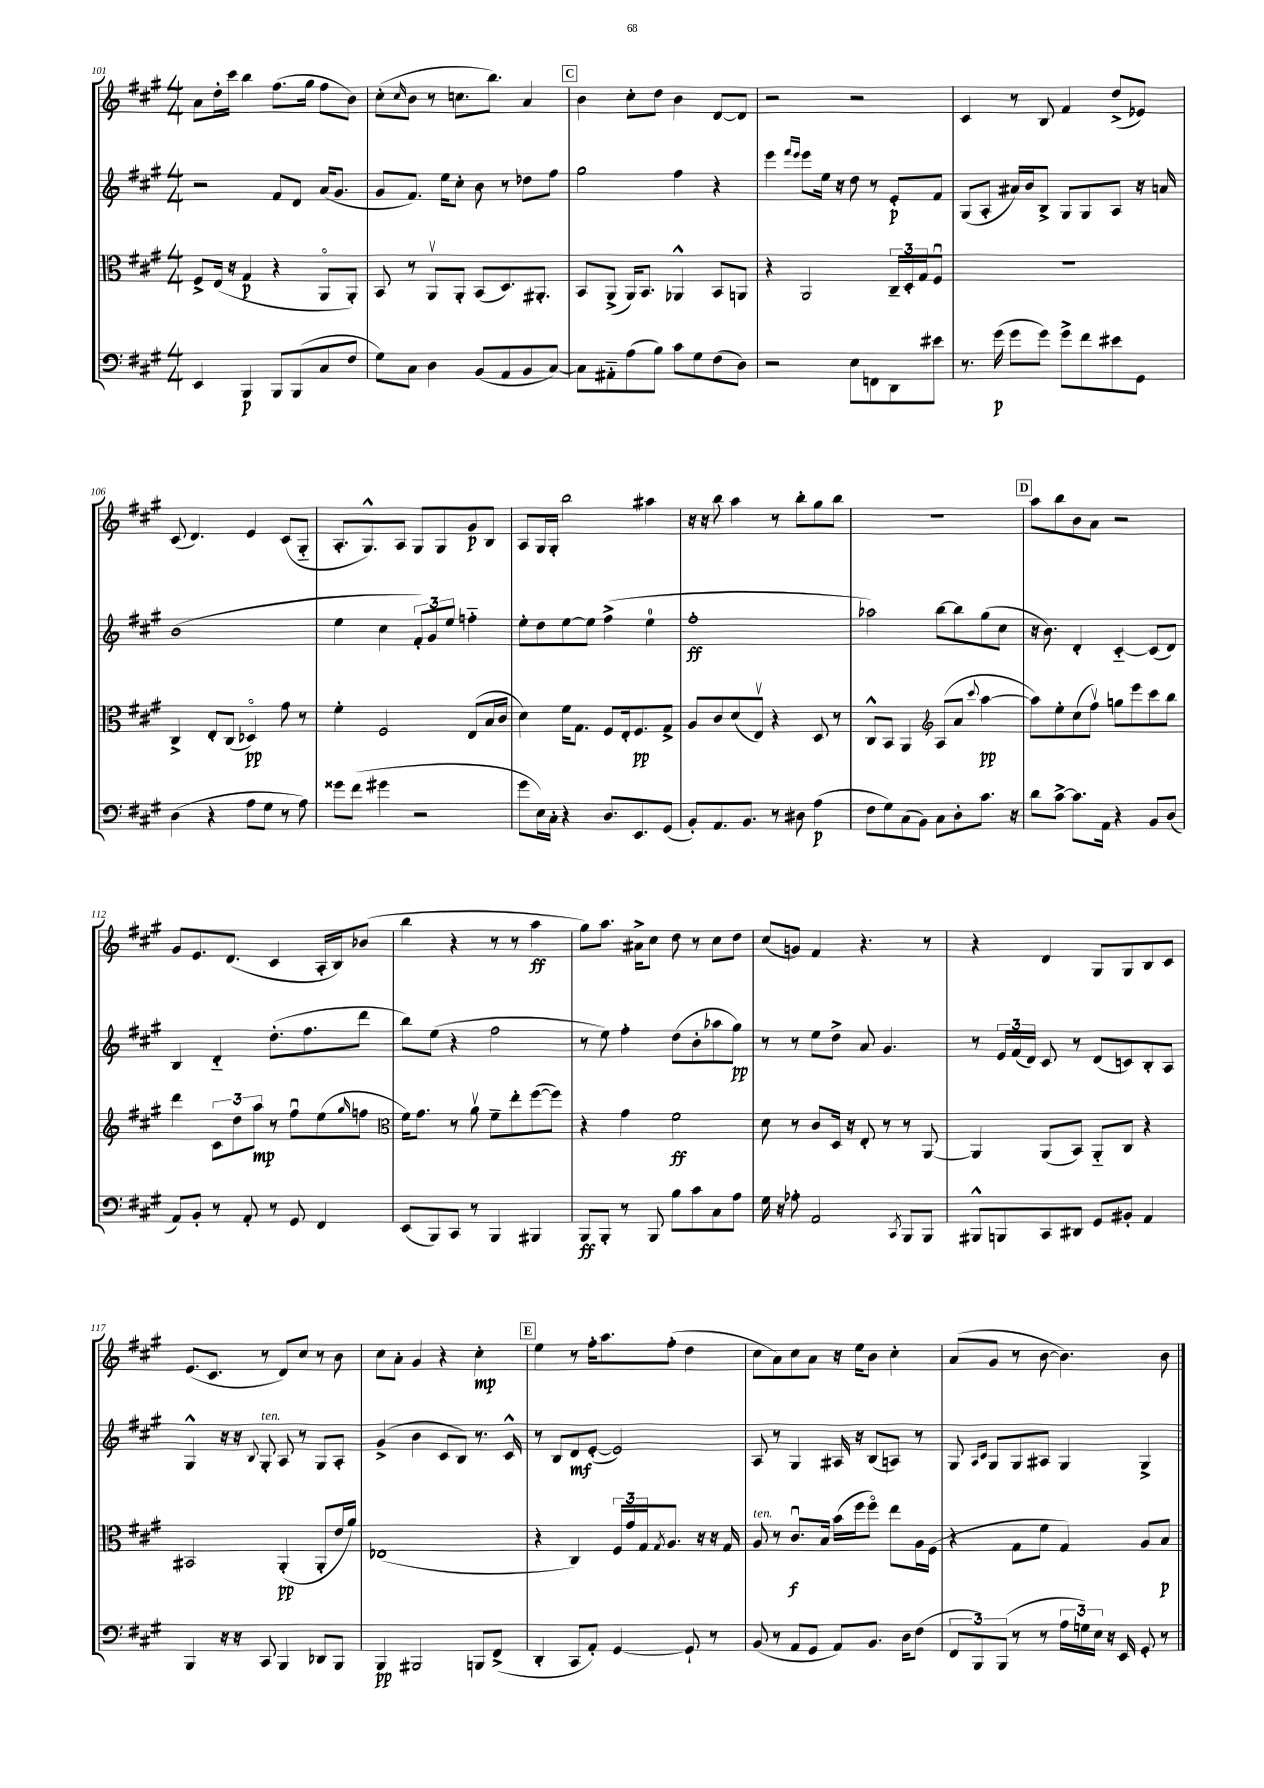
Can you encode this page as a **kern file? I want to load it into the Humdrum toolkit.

**kern	**dynam	**kern	**dynam	**kern	**dynam	**kern	**dynam
*part4	*part4	*part3	*part3	*part2	*part2	*part1	*part1
*staff4	*staff4	*staff3	*staff3	*staff2	*staff2	*staff1	*staff1
*clefF4	*	*clefC3	*	*clefG2	*	*clefG2	*
*k[f#c#g#]	*	*k[f#c#g#]	*	*k[f#c#g#]	*	*k[f#c#g#]	*
*M4/4	*	*M4/4	*	*M4/4	*	*M4/4	*
=101	=101	=101	=101	=101	=101	=101	=101
4EE/	.	8F#^/L	.	2r	.	8a\L	.
.	.	(16E/Jk	.	.	.	16dd'\L	.
.	.	16r	.	.	.	16ccc#\JJ	.
4BBB/	p	4G#/	p	.	.	4bb\	.
8BBB/L	.	4r	.	8f#/L	.	(8.ff#\L	.
(8BBB/	.	.	.	8d/J	.	.	.
.	.	.	.	.	.	16gg#\Jk	.
8C#/	.	8AA/L	.	(16a/KL	.	8ff#\L	.
.	.	.	.	8.g#/J	.	.	.
8F#/J	.	8AA'/J)	.	.	.	8b\J)	.
=102	=102	=102	=102	=102	=102	=102	=102
8G#\L)	.	8BB/	.	8g#/L	.	(8cc#'\L	.
.	.	.	.	.	.	16qqcc#/	.
8C#\J	.	8r	.	8.f#/J)	.	8b\J	.
4D\	.	8AAv/L	.	.	.	8r	.
.	.	.	.	16ee\KL	.	.	.
.	.	8AA'/J	.	8cc#'\J	.	8.ccn\L	.
(8BB/L	.	(8BB/L	.	8b\	.	.	.
.	.	.	.	.	.	8.bb\J)	.
8AA/	.	8.D/)	.	8r	.	.	.
8BB/	.	.	.	8dd-X\L	.	4a/	.
.	.	8.AA#X'/J	.	.	.	.	.
[8C#/J)	.	.	.	8ff#\J	.	.	.
!!LO:REH:place=s1:t=C
=103	=103	=103	=103	=103	=103	=103	=103
8C#\L]	.	8BB/L	.	2gg#\	.	4b\	.
8AA#X\	.	(8AA^/J	.	.	.	.	.
(8A\	.	16AA/KL)	.	.	.	8cc#'\L	.
.	.	8.BB/J	.	.	.	.	.
8B\J)	.	.	.	.	.	8dd\J	.
8c#\L	.	4AA-X^^/	.	4ff#\	.	4b\	.
8G#\	.	.	.	.	.	.	.
(8F#\	.	8BB/L	.	4r	.	[8d/L	.
8D\J)	.	8AAn/J	.	.	.	8d/J]	.
=104	=104	=104	=104	=104	=104	=104	=104
2r	.	4r	.	4eee\	.	2r	.
.	.	.	.	16qqfff#/LL	.	.	.
.	.	.	.	16qqeee/JJ	.	.	.
.	.	2AA/	.	8eee\L	.	.	.
.	.	.	.	16ee\Jk	.	.	.
.	.	.	.	16r	.	.	.
8E\L	.	.	.	8dd\	.	2r	.
8FFn\	.	.	.	8r	.	.	.
8DD\	.	24C#~/LL	.	8e'/L	p	.	.
.	.	24D'/	.	.	.	.	.
.	.	24G#/J	.	.	.	.	.
8e#X\J	.	8F#u/J	.	8f#/J	.	.	.
=105	=105	=105	=105	=105	=105	=105	=105
8.r	.	1r	.	(8G#/L	.	4c#/	.
.	.	.	.	8A'/J	.	.	.
(16g#\	p	.	.	.	.	.	.
8g#\L	.	.	.	16a#X/LL)	.	8r	.
.	.	.	.	16b/J	.	.	.
8g#\J)	.	.	.	8B^/J	.	8B/	.
8g#^\L	.	.	.	8G#/L	.	4f#/	.
8f#\	.	.	.	8G#/	.	.	.
8e#X\	.	.	.	8A/J	.	(8dd^/L	.
8GG#\J	.	.	.	16r	.	8e-X/J)	.
.	.	.	.	16an/	.	.	.
!!LO:LB:g=z
=106	=106	=106	=106	=106	=106	=106	=106
(4D\	.	4C#^/	.	(1b	.	(8c#/	.
.	.	.	.	.	.	4.d/)	.
4r	.	8E'/L	.	.	.	.	.
.	.	(8C#/J	.	.	.	.	.
8A\L	.	4D-X/)	pp	.	.	4e/	.
8G#\J	.	.	.	.	.	.	.
8r	.	8g#\	.	.	.	(8c#/L	.
8A\)	.	8r	.	.	.	8G#/J	.
=107	=107	=107	=107	=107	=107	=107	=107
8g##X\L	.	4f#'\	.	4ee\	.	8.A'/L	.
(8f#\J	.	.	.	.	.	.	.
.	.	.	.	.	.	8.G#^^/)	.
4g#X\	.	2F#/	.	4cc#\	.	.	.
.	.	.	.	.	.	8A/J	.
2r	.	.	.	12f#'/L)	.	8G#/L	.
.	.	.	.	12g#/	.	.	.
.	.	.	.	.	.	8G#/	.
.	.	.	.	12ee/J	.	.	.
.	.	(8E/L	.	4ffn\	.	8g#/	p
.	.	16B/L	.	.	.	8B/J	.
.	.	16c#/JJ	.	.	.	.	.
=108	=108	=108	=108	=108	=108	=108	=108
8g#\L	.	4d\)	.	8ee'\L	.	8A/L	.
16E\L)	.	.	.	8dd\	.	16G#/L	.
16C#'\JJ	.	.	.	.	.	16G#'/JJ	.
4r	.	16f#\KL	.	[8ee\	.	2bb\	.
.	.	8.G#\J	.	.	.	.	.
.	.	.	.	8ee\J]	.	.	.
8.D/L	.	8F#/L	.	(4ff#^\	.	.	.
.	.	16E'/k	.	.	.	.	.
8.EE/	.	8.F#/	pp	.	.	.	.
.	.	.	.	4ee\	.	4aa#X\	.
(8GG#/J	.	8G#^/J	.	.	.	.	.
=109	=109	=109	=109	=109	=109	=109	=109
8BB'/L)	.	8A/L	.	1ff#'	ff	16r	.
.	.	.	.	.	.	16r	.
8.AA/	.	8c#/	.	.	.	8bb\	.
.	.	(8d/	.	.	.	4aa\	.
8.BB/J	.	.	.	.	.	.	.
.	.	8Ev/J)	.	.	.	.	.
8r	.	4r	.	.	.	8r	.
8D#X\	.	.	.	.	.	8bb'\L	.
(4A\	p	8D/	.	.	.	8gg#\	.
.	.	8r	.	.	.	8bb\J	.
=110	=110	=110	=110	=110	=110	=110	=110
8F#\L	.	8C#^^/L	.	2aa-X\)	.	1r	.
8G#\)	.	8BB/J	.	.	.	.	.
(8C#\	.	4AA/	.	.	.	.	.
8BB\J)	.	.	.	.	.	.	.
*	*	*clefG2	*	*	*	*	*
8C#\L	.	(8A/L	.	[8bb\L	.	.	.
8D'\	.	8a/J	.	8bb\]	.	.	.
.	.	8qqccc#/	.	.	.	.	.
8.c#\J	.	[4aa\	pp	(8gg#\	.	.	.
.	.	.	.	8cc#\J	.	.	.
16r	.	.	.	.	.	.	.
!!LO:REH:place=s1:t=D
=111	=111	=111	=111	=111	=111	=111	=111
8d\L	.	8aa\L])	.	16r	.	8aa\L	.
.	.	.	.	8.b\)	.	.	.
[8c#^\J	.	8ee'\	.	.	.	8bb\	.
8.c#\L]	.	(8cc#\	.	4d'/	.	8b\	.
.	.	8ff#v\J)	.	.	.	8a\J	.
16AA\Jk	.	.	.	.	.	.	.
4r	.	8ggn\L	.	[4c#/	.	2r	.
.	.	8eee\	.	.	.	.	.
8BB/L	.	8ccc#\	.	(8c#/L]	.	.	.
(8D/J	.	8bb\J	.	8d/J)	.	.	.
!!LO:LB:g=z
=112	=112	=112	=112	=112	=112	=112	=112
8AA/L)	.	4ddd\	.	4B/	.	8g#/L	.
8BB'/J	.	.	.	.	.	8.e/	.
8r	.	12c#\L	.	4d/	.	.	.
.	.	.	.	.	.	(8.d/J	.
.	.	12dd\	.	.	.	.	.
8AA'/	.	.	.	.	.	.	.
.	.	12aa\J	mp	.	.	.	.
8r	.	8r	.	(8.dd'\L	.	4c#/	.
8GG#/	.	8ff#u\L	.	.	.	.	.
.	.	.	.	8.ff#\	.	.	.
4FF#/	.	(8ee\	.	.	.	16A'/LL	.
.	.	.	.	.	.	16B/J)	.
.	.	16qqgg#/	.	.	.	.	.
.	.	8ffn\J	.	8ddd\J	.	(8b-X/J	.
=113	=113	=113	=113	=113	=113	=113	=113
*	*	*clefC3	*	*	*	*	*
(8EE/L	.	16f#\KL)	.	8bb\L)	.	4bb\	.
.	.	8.g#\J	.	.	.	.	.
8BBB/)	.	.	.	(8ee\J	.	.	.
8CC#/J	.	8r	.	4r	.	4r	.
8r	.	8av\	.	.	.	.	.
4BBB/	.	8f#~\L	.	2ff#\	.	8r	.
.	.	8ee'\	.	.	.	8r	.
4BBB#X/	.	([8ff#\	.	.	.	4aa\	ff
.	.	8ff#\J])	.	.	.	.	.
=114	=114	=114	=114	=114	=114	=114	=114
8BBB/L	ff	4r	.	8r	.	8gg#\L)	.
8BBB'/J	.	.	.	8ee\)	.	8.aa\J	.
8r	.	4g#\	.	4ff#'\	.	.	.
.	.	.	.	.	.	16a#X^\KL	.
8BBB/	.	.	.	.	.	8cc#\J	.
8B\L	.	2f#\	ff	(8dd\L	.	8dd\	.
8c#\	.	.	.	8b'\	.	8r	.
8C#\	.	.	.	8aa-X\	.	8cc#\L	.
8A\J	.	.	.	8gg#\J)	pp	8dd\J	.
=115	=115	=115	=115	=115	=115	=115	=115
16G#\	.	8d\	.	8r	.	(8cc#/L	.
16r	.	.	.	.	.	.	.
8A-X'\	.	8r	.	8r	.	8gn/J)	.
2AA/	.	8c#/L	.	8ee\L	.	4f#/	.
.	.	16D/Jk	.	8dd^\J	.	.	.
.	.	16r	.	.	.	.	.
.	.	8E'/	.	8a/	.	4.r	.
.	.	8r	.	4.g#/	.	.	.
8qCC#/	.	.	.	.	.	.	.
8BBB/L	.	8r	.	.	.	.	.
8BBB/J	.	[8AA/	.	.	.	8r	.
=116	=116	=116	=116	=116	=116	=116	=116
8BBB#X^^/L	.	4AA/]	.	8r	.	4r	.
8BBBn/	.	.	.	24e/LL	.	.	.
.	.	.	.	(24f#/	.	.	.
.	.	.	.	24d/JJ)	.	.	.
8CC#/	.	(8AA/L	.	8c#/	.	4d/	.
8DD#X/J	.	8BB/J)	.	8r	.	.	.
8GG#/L	.	8AA/L	.	(8d/L	.	8G#/L	.
8BB#X'/J	.	8C#/J	.	8cn/)	.	8G#/	.
4AA/	.	4r	.	8B'/	.	8B/	.
.	.	.	.	8A/J	.	8c#/J	.
!!LO:LB:g=z
=117	=117	=117	=117	=117	=117	=117	=117
4BBB/	.	2BB#X/	.	4G#^^/	.	(8.e/L	.
.	.	.	.	.	.	8.c#/J	.
16r	.	.	.	16r	.	.	.
16r	.	.	.	16r	.	.	.
.	.	.	.	8qqB/	.	.	.
!	!	!	!	!LO:TX:a:i:t=ten.	!	!	!
8CC#/	.	.	.	8G#'/	.	8r	.
4BBB/	.	(4AA'/	pp	8A/	.	8d/L)	.
.	.	.	.	8r	.	8cc#/J	.
8DD-X/L	.	8AA'/L	.	8G#/L	.	8r	.
8BBB/J	.	16e/L	.	8A'/J	.	8b\	.
.	.	16a/JJ)	.	.	.	.	.
=118	=118	=118	=118	=118	=118	=118	=118
4BBB/	pp	(1E-X	.	(4g#^/	.	8cc#\L	.
.	.	.	.	.	.	8a'\J	.
2BBB#X/	.	.	.	4b\	.	4g#/	.
.	.	.	.	8c#/L	.	4r	.
.	.	.	.	8B/J)	.	.	.
8BBBn/L	.	.	.	8.r	.	4cc#'\	mp
(8FF#^/J	.	.	.	.	.	.	.
.	.	.	.	16c#^^/	.	.	.
!!LO:REH:place=s1:t=E
=119	=119	=119	=119	=119	=119	=119	=119
4DD'/	.	4r	.	8r	.	4ee\	.
.	.	.	.	8B/L	.	.	.
8CC#/L	.	4C#/)	.	8d/	mf	8r	.
8AA'/J)	.	.	.	([8e'/J	.	16ff#'\KL	.
.	.	.	.	.	.	8.aa\	.
[4GG#/	.	24F#/LL	.	2e/])	.	.	.
.	.	24g#/	.	.	.	.	.
.	.	24G#/J	.	.	.	.	.
.	.	8qG#/	.	.	.	.	.
.	.	8.A/J	.	.	.	(8ff#'\J	.
8GG#`/]	.	.	.	.	.	4dd\	.
.	.	16r	.	.	.	.	.
8r	.	16r	.	.	.	.	.
.	.	16G#/	.	.	.	.	.
=120	=120	=120	=120	=120	=120	=120	=120
!	!	!LO:TX:a:i:t=ten.	!	!	!	!	!
(8BB/	.	8A/	.	8A/	.	8cc#\L	.
8r	.	8r	.	8r	.	8a\)	.
8AA/L	.	8.c#u/L	f	4G#/	.	8cc#\	.
8GG#/J	.	.	.	.	.	8a\J	.
.	.	16B/Jk	.	.	.	.	.
8AA/L)	.	(16b\LL	.	16A#X/	.	16r	.
.	.	16ff#\J	.	16r	.	16ee\KL	.
8.BB/J	.	8ff#\J)	.	(8B/L	.	8b\J	.
.	.	8ee\L	.	8An/J)	.	4cc#'\	.
16D\KL	.	.	.	.	.	.	.
(8F#\J	.	16A\L	.	8r	.	.	.
.	.	(16F#\JJ	.	.	.	.	.
=121	=121	=121	=121	=121	=121	=121	=121
12FF#/L	.	4r	.	8G#/	.	(8a/L	.
12BBB/)	.	.	.	.	.	.	.
.	.	.	.	16qqA/LL	.	.	.
.	.	.	.	16qqc#/JJ	.	.	.
.	.	.	.	8G#/L	.	8g#/J	.
(12BBB/J	.	.	.	.	.	.	.
8r	.	8G#\L	.	8G#/	.	8r	.
8r	.	8f#\J	.	8A#X/J	.	[8b\	.
24A\LL	.	4G#/)	.	4G#/	.	4.b\])	.
24Gn\)	.	.	.	.	.	.	.
24E\JJ	.	.	.	.	.	.	.
16r	.	.	.	.	.	.	.
16EE/	.	.	.	.	.	.	.
8GG#'/	.	8A/L	.	4G#^/	.	.	.
8r	.	8B/J	p	.	.	8b\	.
==	==	==	==	==	==	==	==
*-	*-	*-	*-	*-	*-	*-	*-
